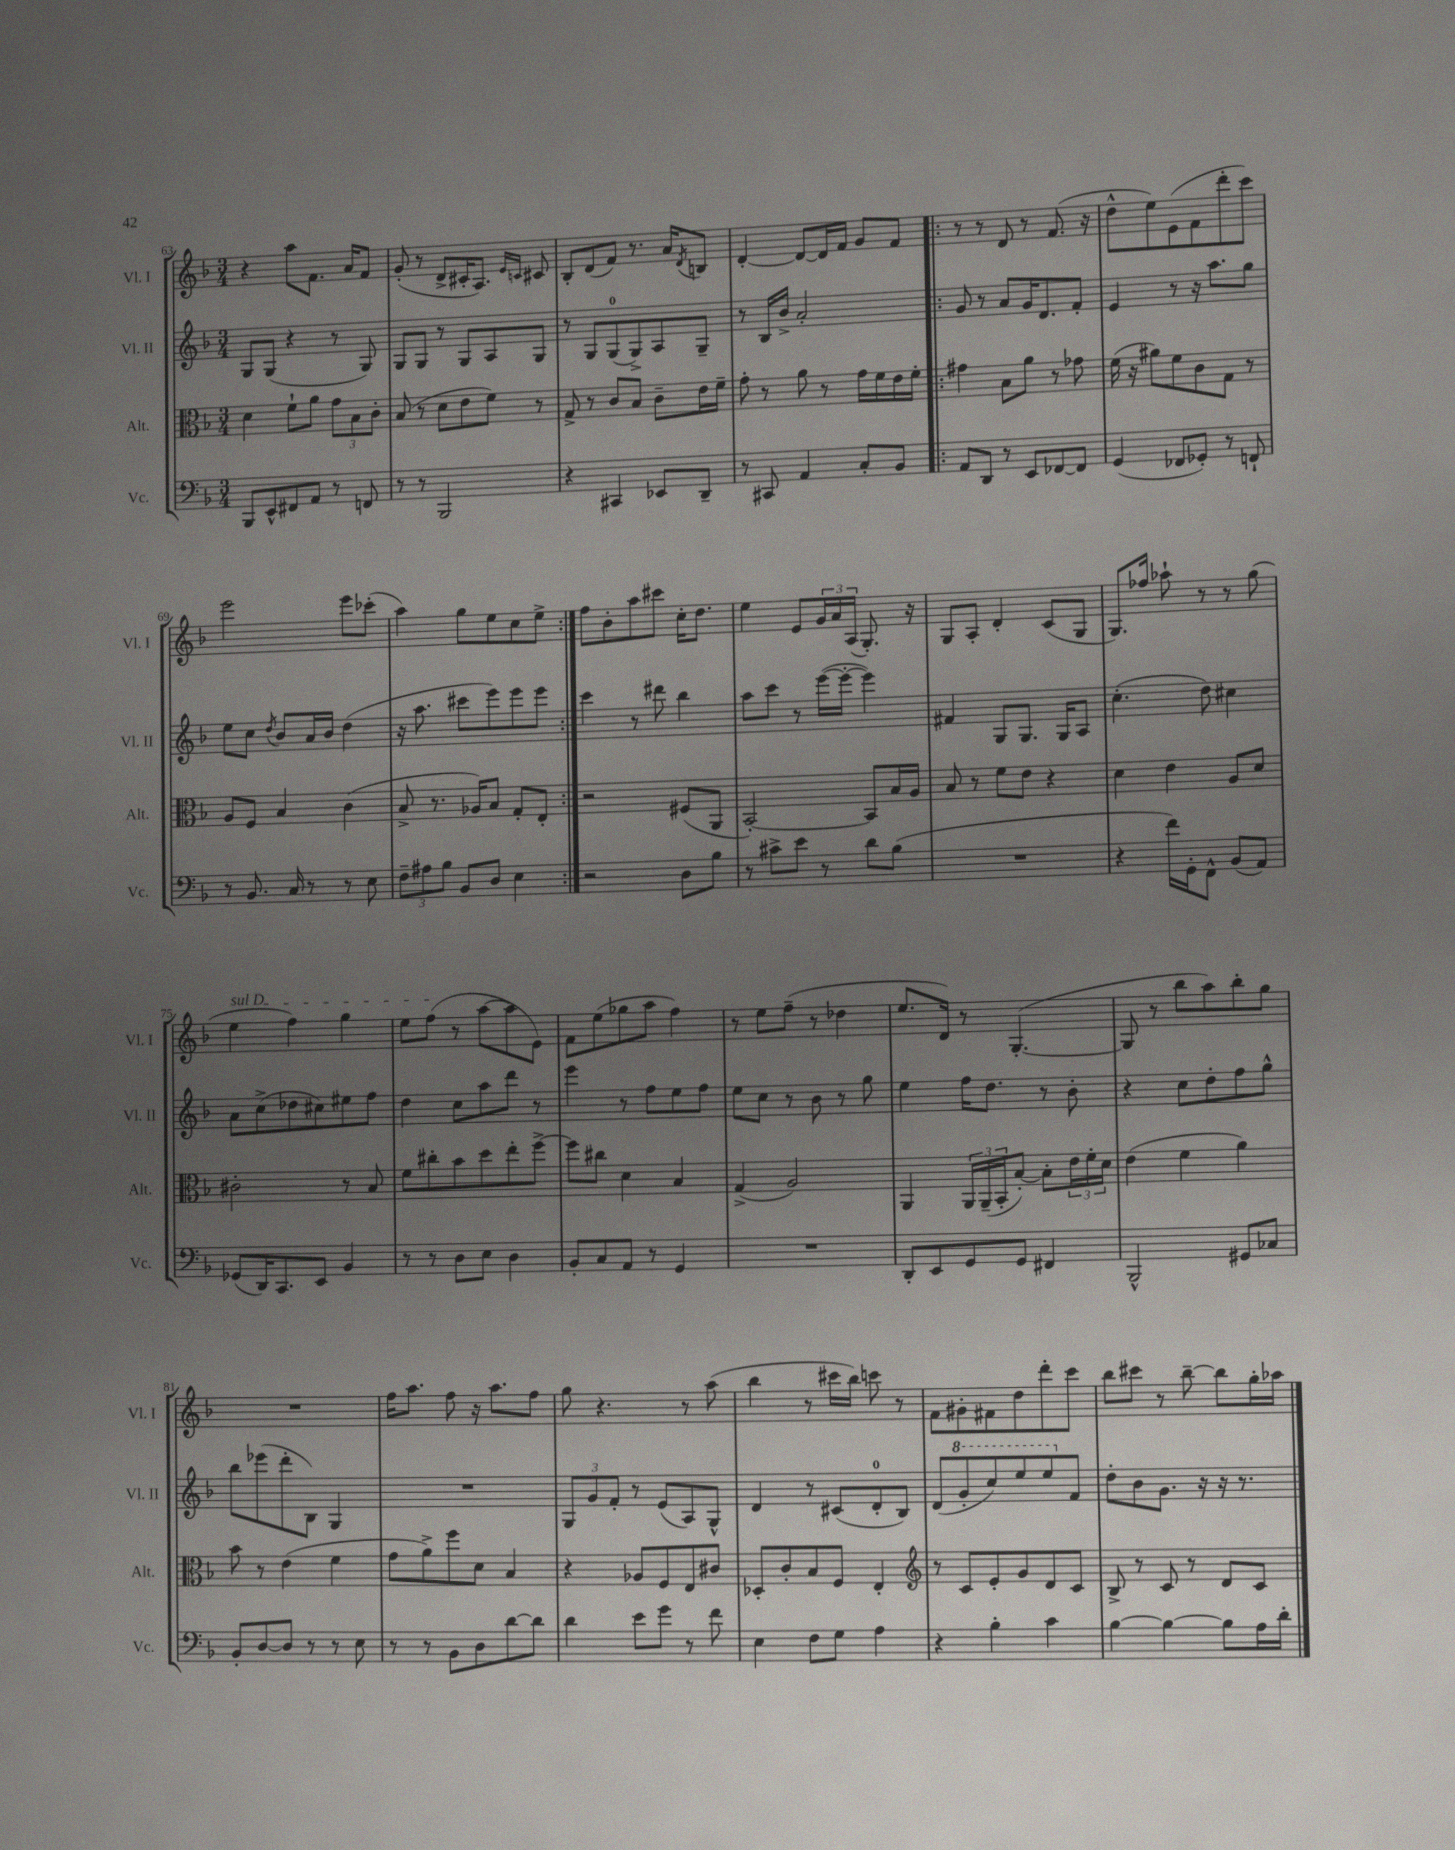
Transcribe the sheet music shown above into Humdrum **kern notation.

**kern	**kern	**kern	**kern
*part4	*part3	*part2	*part1
*staff4	*staff3	*staff2	*staff1
*I"Vc.	*I"Alt.	*I"Vl. II	*I"Vl. I
*I'Vc.	*I'Alt.	*I'Vl. II	*I'Vl. I
*clefF4	*clefC3	*clefG2	*clefG2
*k[b-]	*k[b-]	*k[b-]	*k[b-]
*M3/4	*M3/4	*M3/4	*M3/4
=63	=63	=63	=63
8BBB-/L	4d\	8G/L	4r
8EE^^/	.	(8G/J	.
8FF#X/	8f`\L	4r	8aa\L
8AA/J	8a\J	.	8.f\J
8r	12g\L	8r	.
.	.	.	16a/KL
.	12B-\	.	.
8FFn/	.	8G/)	8f/J
.	12c'\J	.	.
=64	=64	=64	=64
8r	(8B-/	8G/L	(8g'/
8r	8r	8G/J	8r
2BBB-/	8d\L	8r	8d^/L
.	8e\	8G/L	16c#X'/K
.	.	.	8.A/J)
.	8f\J)	8A/	.
.	.	.	16qqe/LL
.	.	.	16qqcn/JJ
.	8r	8G/J	8c#X/
=65	=65	=65	=65
4r	8G^/	8r	8B-'/L
.	8r	8G/L	(8d/
4CC#X/	8c/L	(8G/	8f/J)
.	8B-/J	8G^/)	8.r
8EE-X/L	8c~\L	8A/	.
.	.	.	16a/KL
.	.	.	8qd/
8DD~/J	16e\L	8G~/J	8Bn/J
.	16f~\JJ	.	.
=66	=66	=66	=66
8r	8g'\	8r	[4d'/
8CC#X/	8r	16B-/LL	.
.	.	16b-^/JJ	.
4AA/	8a\	2a'/	8d/L_
.	8r	.	16d/L]
.	.	.	16f/JJ
8C'/L	16g\LL	.	8g/L
.	16f\	.	.
8BB-/J	16e\	.	8f/J
.	16f'\JJ	.	.
=67!|:	=67!|:	=67!|:	=67!|:
8AA/L	4g#X\	8g/	8r
8DD/J	.	8r	8r
8r	8B-\L	8a/L	8d/
8EE/L	8a\J	16g/K	8r
.	.	8.d/	.
[8FF-X/	8r	.	(8.f/
8FF-/J]	8g-X\	8f'/J	.
.	.	.	16r
=68	=68	=68	=68
(4GG/	(16f\	4e/	8dd^^\L
.	16r	.	.
.	8a#X\L)	.	8ee\)
8FF-X/L	8f\	8r	(8e\
8GG-X'/J)	8c\	16r	8f\
.	.	8.aa\L	.
8r	8G\J	.	8ddd'\
8FFn`/	8r	8gg\J	8ccc\J)
!!LO:LB:g=z
=69	=69	=69	=69
8r	8A/L	8ee\L	2eee\
8.BB-/	8F/J	8cc\J	.
.	.	8qdd/	.
.	4B-/	8b-/L	.
16C/	.	.	.
8r	.	16a/L	.
.	.	16b-/JJ	.
8r	(4c\	(4dd\	8eee\L
8E\	.	.	(8ccc-X'\J
=70	=70	=70	=70
12F~\L	8B-^/	16r	4aa\)
.	.	8.aa\	.
12A#X\	.	.	.
.	8.r	.	.
12B-\J	.	.	.
8BB-/L	.	8ccc#X\L	8gg\L
.	16A-X/KL)	.	.
8D/J	8B-/J	8eee\)	8ee\
4E\	8G'/L	8eee\	8cc\
.	8E'/J	8eee\J	8ee^\J
=71:|!	=71:|!	=71:|!	=71:|!
2r	2r	4ccc\	8ff\L
.	.	.	8b-'\
.	.	8r	8aa\
.	.	8ddd#X\	8ccc#X\J
8D\L	(8F#X/L	4bb-\	16cc'\KL
.	.	.	8.dd\J
8B-\J	8AA/J	.	.
=72	=72	=72	=72
8r	[2BB-'/)	8aa\L	4ee\
8c#X^\L	.	8ccc\J	.
8e\J	.	8r	8e/L
8r	.	([16eee\LL	24g/L
.	.	.	24a/
.	.	16eee'\JJ_	.
.	.	.	(24A/JJ
8d\L	8BB-/L]	4eee\])	8.G'/)
(8B-\J	16B-/L	.	.
.	16A/JJ	.	16r
=73	=73	=73	=73
2.r	8B-/	4f#X/	8G/L
.	8r	.	8A'/J
.	8f\L	8G/L	4d'/
.	8e\J	8.G/J	.
.	4r	.	(8c/L
.	.	16G/KL	.
.	.	8A/J	8G/J
=74	=74	=74	=74
4r	4d\	(4.cc'\	8.G/L)
.	.	.	16ff-X/Jk
16f\LL)	4e\	.	8aa-X`\
16GG'\J	.	.	.
8FF^^\J	.	8dd\)	8r
(8BB-/L	8A/L	4cc#X\	8r
8AA/J)	8d/J	.	(8gg\
!!LO:LB:g=z
=75	=75	=75	=75
!	!	!	!LO:TX:a:i:t=sul D
(8GG-X/L	2c#X'\	8a\L	4ee\
16DD/K)	.	(8cc^\	.
8.CC/	.	.	.
.	.	8dd-X\	4ff\)
8EE/J	.	8cc#X\)	.
4BB-/	8r	8ee#X\	4gg\
.	8B-/	8ff\J	.
=76	=76	=76	=76
8r	8f\L	4dd\	8ee\L
8r	8cc#X'\	.	(8ff\J
8D\L	8b-\	8cc\L	8r
8E\J	8dd\	8aa\	[8aa\L
4D\	8ee'\	8ddd\J	8aa\]
.	[8ff^\J	8r	8e\J)
=77	=77	=77	=77
8BB-'/L	8ff\L]	4eee\	8f\L
8C/	8cc#X\J	.	(8ee\
8AA/J	4d\	8r	8gg-X\
8r	.	8ff\L	8aa\J
4GG/	4B-/	8ee\	4ff\)
.	.	8ff\J	.
=78	=78	=78	=78
2.r	(4G^/	8ee\L	8r
.	.	8cc\J	8ee\L
.	2A/)	8r	(8ff~\J
.	.	8b-\	8r
.	.	8r	4dd-X\
.	.	8gg\	.
=79	=79	=79	=79
8DD'/L	4AA/	4ee\	8.ee/L
8EE/	.	.	.
.	.	.	16d/Jk)
8GG/	24AA/LL	16ff\KL	8r
.	(24AA~/	.	.
.	.	8.dd\J	.
.	24BB-'/J	.	.
8GG/J	[8B-'/J)	.	([4.G'/
4FF#X/	8B-'\L]	8r	.
.	24e\L	8b-'\	.
.	24f'\	.	.
.	24d\JJ	.	.
=80	=80	=80	=80
2BBB-^^/	(4e\	4r	8G/]
.	.	.	8r
.	4f\	8cc\L	8bb-\L
.	.	8dd'\	8aa\)
8GG#X/L	4a\)	8ff\	8bb-'\
8C-X/J	.	8gg^^\J	8gg\J
!!LO:LB:g=z
=81	=81	=81	=81
8BB-'/L	8b-\	8bb-\L	2.r
[8D/	8r	(8eee-X\	.
8D/J]	(4e\	8ddd'\	.
8r	.	8B-\J)	.
8r	4f\	4G/	.
8E\	.	.	.
=82	=82	=82	=82
8r	8g\L	2.r	16ff\KL
.	.	.	8.aa\J
8r	8a^\)	.	.
8BB-\L	8ff\	.	8ff\
8D\	8d\J	.	16r
.	.	.	8.aa\L
[8d\	4B-/	.	.
8d\J]	.	.	8ff\J
=83	=83	=83	=83
4d\	4r	12G/L	8gg\
.	.	12g/	.
.	.	.	4.r
.	.	12f'/J	.
8e\L	8A-X/L	8r	.
8g\J	8F/	(8e/L	.
8r	8E/	8A/)	8r
8f\	8c#X/J	8G^^/J	(8aa\
=84	=84	=84	=84
4E\	8D-X'/L	4d/	4bb-\
.	8c'/	.	.
8F\L	8B-/	8r	8r
8G\J	8F/J	(8c#X/L	16ccc#X\LL
.	.	.	16bb-\JJ)
4A\	4E'/	8d'/	8cccn\
.	.	8B-/J)	8r
=85	=85	=85	=85
*	*clefG2	*	*
4r	8r	(8d/L	8f\L
*	*	*8va	*
.	8c/L	8gg'/	8g#X'\
4B-'\	8e'/	8ccc/)	8f#X\
.	8g/	8eee/	8dd\
4c\	8d/	8eee/	8ddd'\
*	*	*X8va	*
.	8c/J	8f/J	8ccc\J
=86	=86	=86	=86
[4B-\	8B-^/	8dd'\L	8bb-\L
.	8r	8b-\	8ccc#X\J
4B-\_	8c/	8.g\J	8r
.	8r	.	[8bb-~\
.	.	16r	.
8B-\L]	8d/L	16r	8bb-\L]
.	.	8.r	.
16A\L	8c/J	.	16gg'\L
16d'\JJ	.	.	16aa-X\JJ
==	==	==	==
*-	*-	*-	*-
